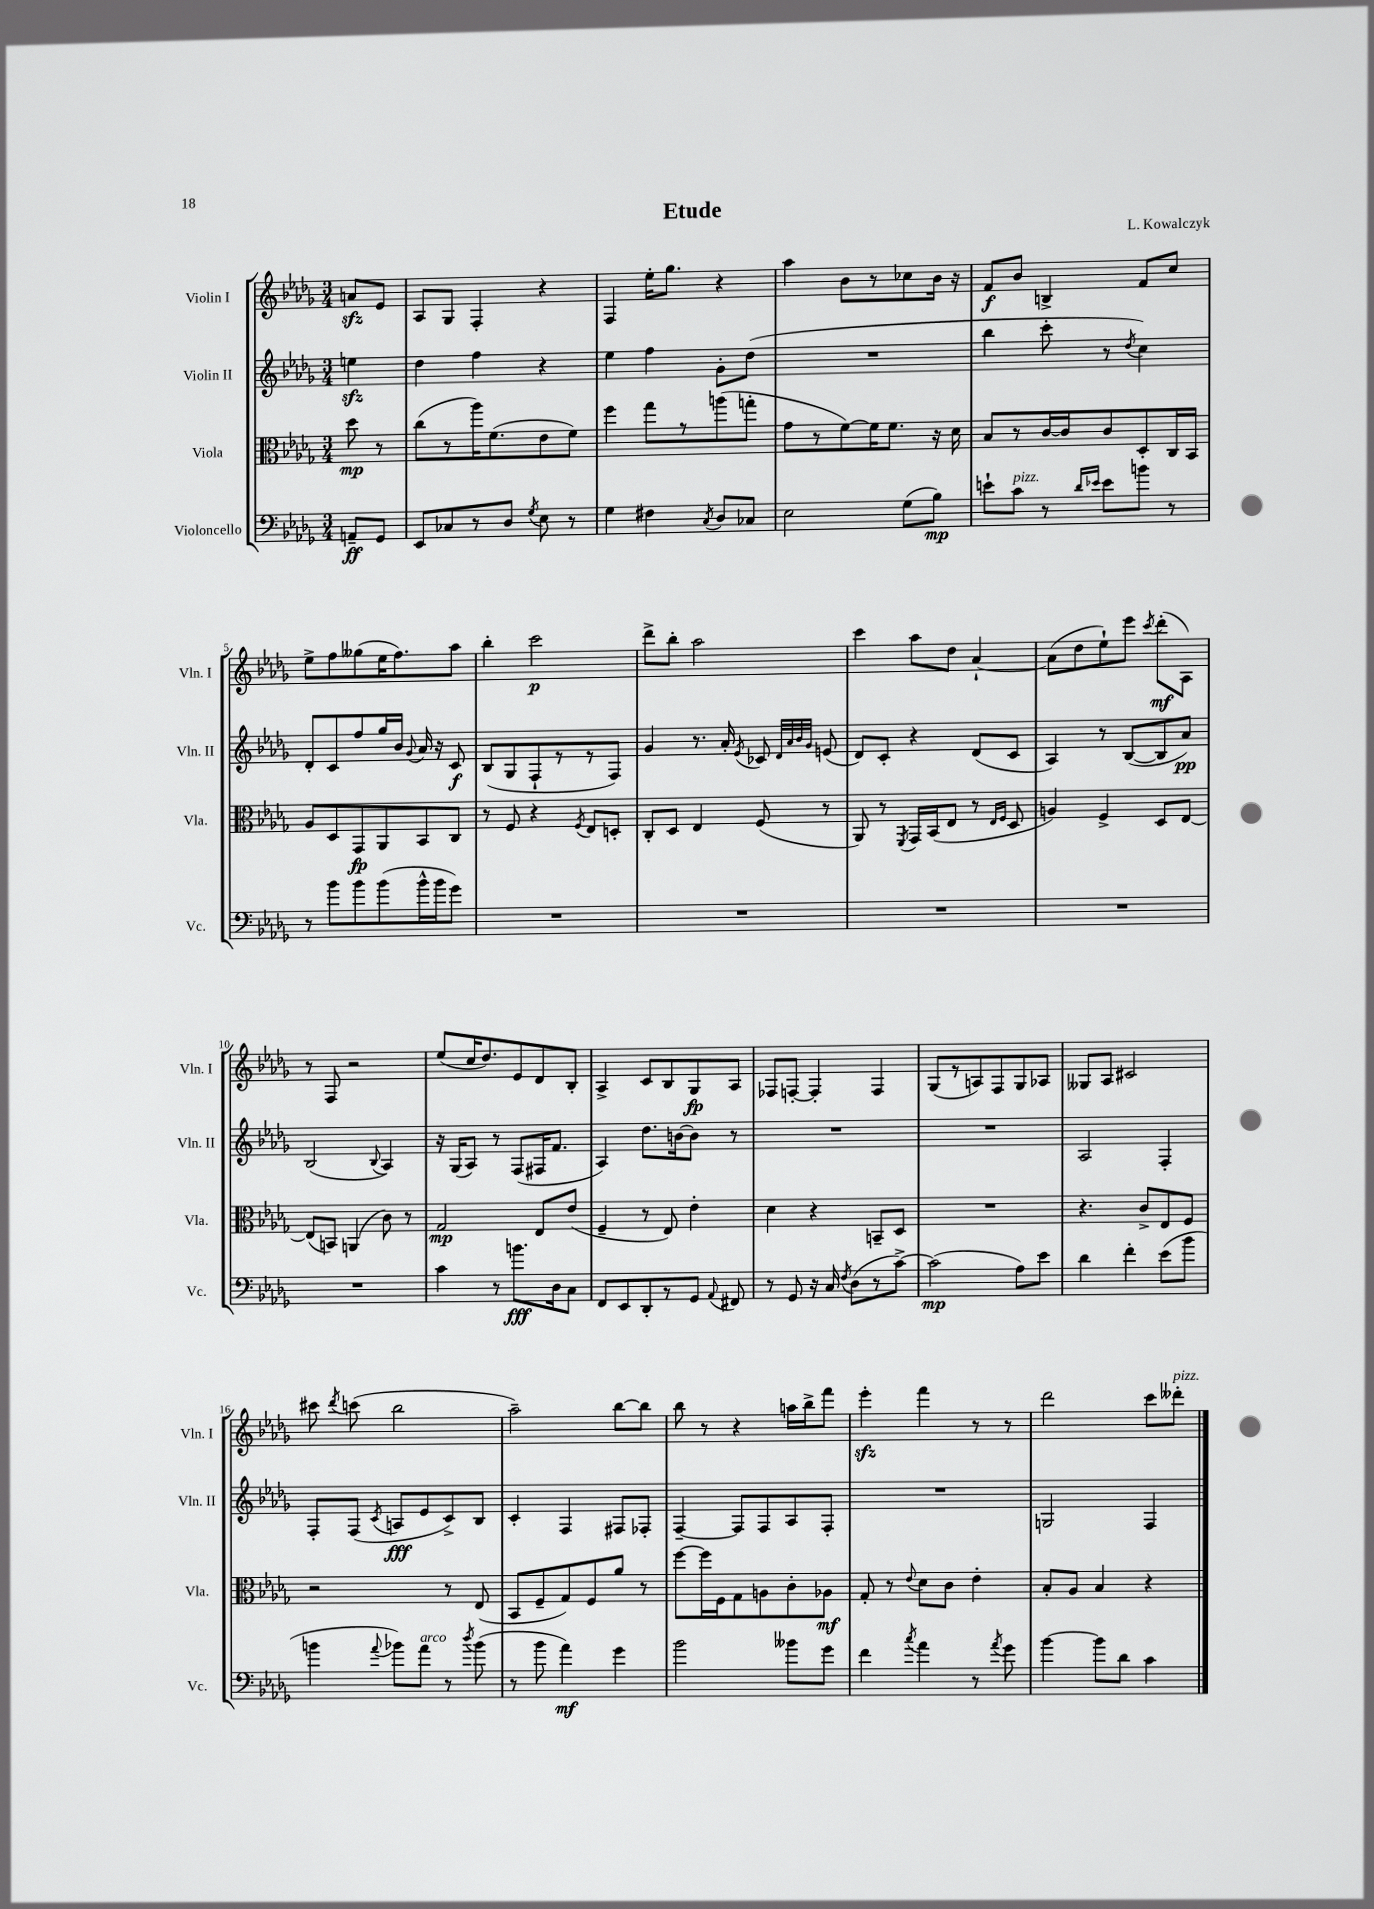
\header { title = "Etude" composer = "L. Kowalczyk" }
<<
\new StaffGroup <<
\new Staff = "s0" \with { instrumentName = "Violin I" shortInstrumentName = "Vln. I" } {
    \clef treble \key des \major \numericTimeSignature \time 3/4 \partial 4
    \autoBeamOff a'8[\sfz ees'8] |
    aes8[ ges8] f4-. r4 |
    f4 ees''16[-. ges''8.] r4 |
    aes''4 bes'8[ r8 ces''8 bes'16] r16 |
    f'8[\f bes'8] b4-> f'8[ c''8] |
    ees''8[-> f''8 geses''8( ees''16 f''8.) aes''8] |
    bes''4-. c'''2\p |
    des'''8[-> bes''8]-. aes''2 |
    c'''4 aes''8[ des''8] aes'4~-! |
    aes'8[( des''8 ees''8-!) ees'''8] \acciaccatura { c'''8 } des'''8[-.\mf( aes8]) |
    r8 f8 r2 |
    ees''8[( c''16 des''8.) ees'8 des'8 bes8]-. |
    aes4-> c'8[ bes8 ges8\fp aes8] |
    fes8[ f8]~-. f4-. f4 |
    ges8[( r8 a8) f8 ges8 aes8] |
    geses8[ aes8] cis'2 |
    cis'''8 \acciaccatura { des'''8 } c'''8( bes''2 |
    aes''2--) bes''8[~ bes''8] |
    bes''8 r8 r4 a''16[ bes''16-> f'''8] |
    ees'''4-.\sfz f'''4 r8 r8 |
    des'''2 c'''8[ deses'''8]-.^\markup { \italic "pizz." } \bar "|." |
}
\new Staff = "s1" \with { instrumentName = "Violin II" shortInstrumentName = "Vln. II" } {
    \clef treble \key des \major \numericTimeSignature \time 3/4 \partial 4
    \autoBeamOff e''4\sfz |
    des''4 f''4 r4 |
    ees''4 f''4 ges'8[-. des''8]( |
    R2. |
    bes''4 c'''8-. r8 \acciaccatura { des''8 } c''4) |
    des'8[-. c'8 f''8 ges''16 bes'16] \appoggiatura { ges'8 } aes'16 r16 c'8\f |
    bes8[( ges8 f8-! r8 r8 f8]) |
    ges'4 r8. aes'16-. \acciaccatura { ees'8 } ces'8 \grace { des'32[ aes'32 bes'32 ges'32] } e'8( |
    des'8[) c'8]-. r4 des'8[( c'8] |
    aes4) r8 bes8[~( bes8 aes'8]\pp) |
    bes2( \appoggiatura { bes8 } aes4) |
    r16 ges16[( aes8]) r8 f8[( fis16 f'8.] |
    aes4) des''8.[ b'16~ b'8] r8 |
    R2. |
    R2. |
    aes2 f4-. |
    f8[-. f8]( \acciaccatura { c'8 } a8[\fff ees'8 c'8->) bes8] |
    c'4-. f4 fis8[ fes8]-. |
    f4~-- f8[ f8 aes8 f8]-. |
    R2. |
    g2 f4 \bar "|." |
}
\new Staff = "s2" \with { instrumentName = "Viola" shortInstrumentName = "Vla." } {
    \clef alto \key des \major \numericTimeSignature \time 3/4 \partial 4
    \autoBeamOff des''8\mp r8 |
    c''8[( r8 aes''16) f'8.( ees'8 f'8]) |
    f''4 ges''8[ r8 a''8( g''8]-. |
    ges'8[ r8 f'8~) f'16 f'8.] r16 des'16 |
    bes8[ r8 c'16~ c'16 c'8 des8-. c16 bes,16] |
    aes8[ des8 ges,8\fp aes,8 bes,8 c8] |
    r8 f8 r4 \acciaccatura { f8 } ees8[ d8]-. |
    c8[-. des8] ees4 f8( r8 |
    aes,8) r8 \acciaccatura { f,8 } ges,16[ bes,16( ees8] r8 \grace { ees16[ f16] } des8 |
    a4) f4-> des8[ ees8]~ |
    ees8[( b,8]) a,4( c'8) r8 |
    ges2\mp ees8[ ees'8]( |
    f4-- r8 ees8) ees'4-. |
    des'4 r4 b,8[-- des8] |
    R2. |
    r4. c'8[-> ees8 f8] |
    r2 r8 ees8( |
    bes,8[ f8-- ges8) f8 aes'8] r8 |
    f''8[~ f''16 f16 ges8 a8 c'8-. aes8]\mf |
    ges8-. r8 \appoggiatura { ees'8 } des'8[ c'8] ees'4-. |
    bes8[-. aes8] bes4 r4 \bar "|." |
}
\new Staff = "s3" \with { instrumentName = "Violoncello" shortInstrumentName = "Vc." } {
    \clef bass \key des \major \numericTimeSignature \time 3/4 \partial 4
    \autoBeamOff a,8[--\ff ges,8] |
    ees,8[ ces8 r8 des8] \acciaccatura { ges8 } ees8 r8 |
    ges4 fis4 \acciaccatura { c8 } des8[ ces8] |
    ees2 ges8[( bes8]\mp) |
    e'8[-! c'8]^\markup { \italic "pizz." } r8 \grace { des'16[ ees'16] } ees'8[ b'8] r8 |
    r8 bes'8[ bes'8 bes'8( bes'16-^ bes'16 ges'8]) |
    R2. |
    R2. |
    R2. |
    R2. |
    R2. |
    c'4 r8 b'8.[\fff des16 c8] |
    f,8[ ees,8 des,8-. r8 ges,8] \appoggiatura { aes,8 } fis,8 |
    r8 ges,8 r16 c16 \acciaccatura { f8 } des8[( r8 c'8]~->) |
    c'2\mp( aes8[) ees'8] |
    des'4 f'4-. ees'8[( bes'8] |
    b'4 \appoggiatura { aes'8 } bes'8[) aes'8]^\markup { \italic "arco" } r8 \acciaccatura { des''8 } bes'8( |
    r8 bes'8 aes'4\mf) ges'4 |
    bes'2 beses'8[ ges'8] |
    f'4 \acciaccatura { c''8 } aes'4 r8 \acciaccatura { aes'8 } ges'8 |
    bes'4~ bes'8[ des'8] c'4 \bar "|." |
}
>>
>>
